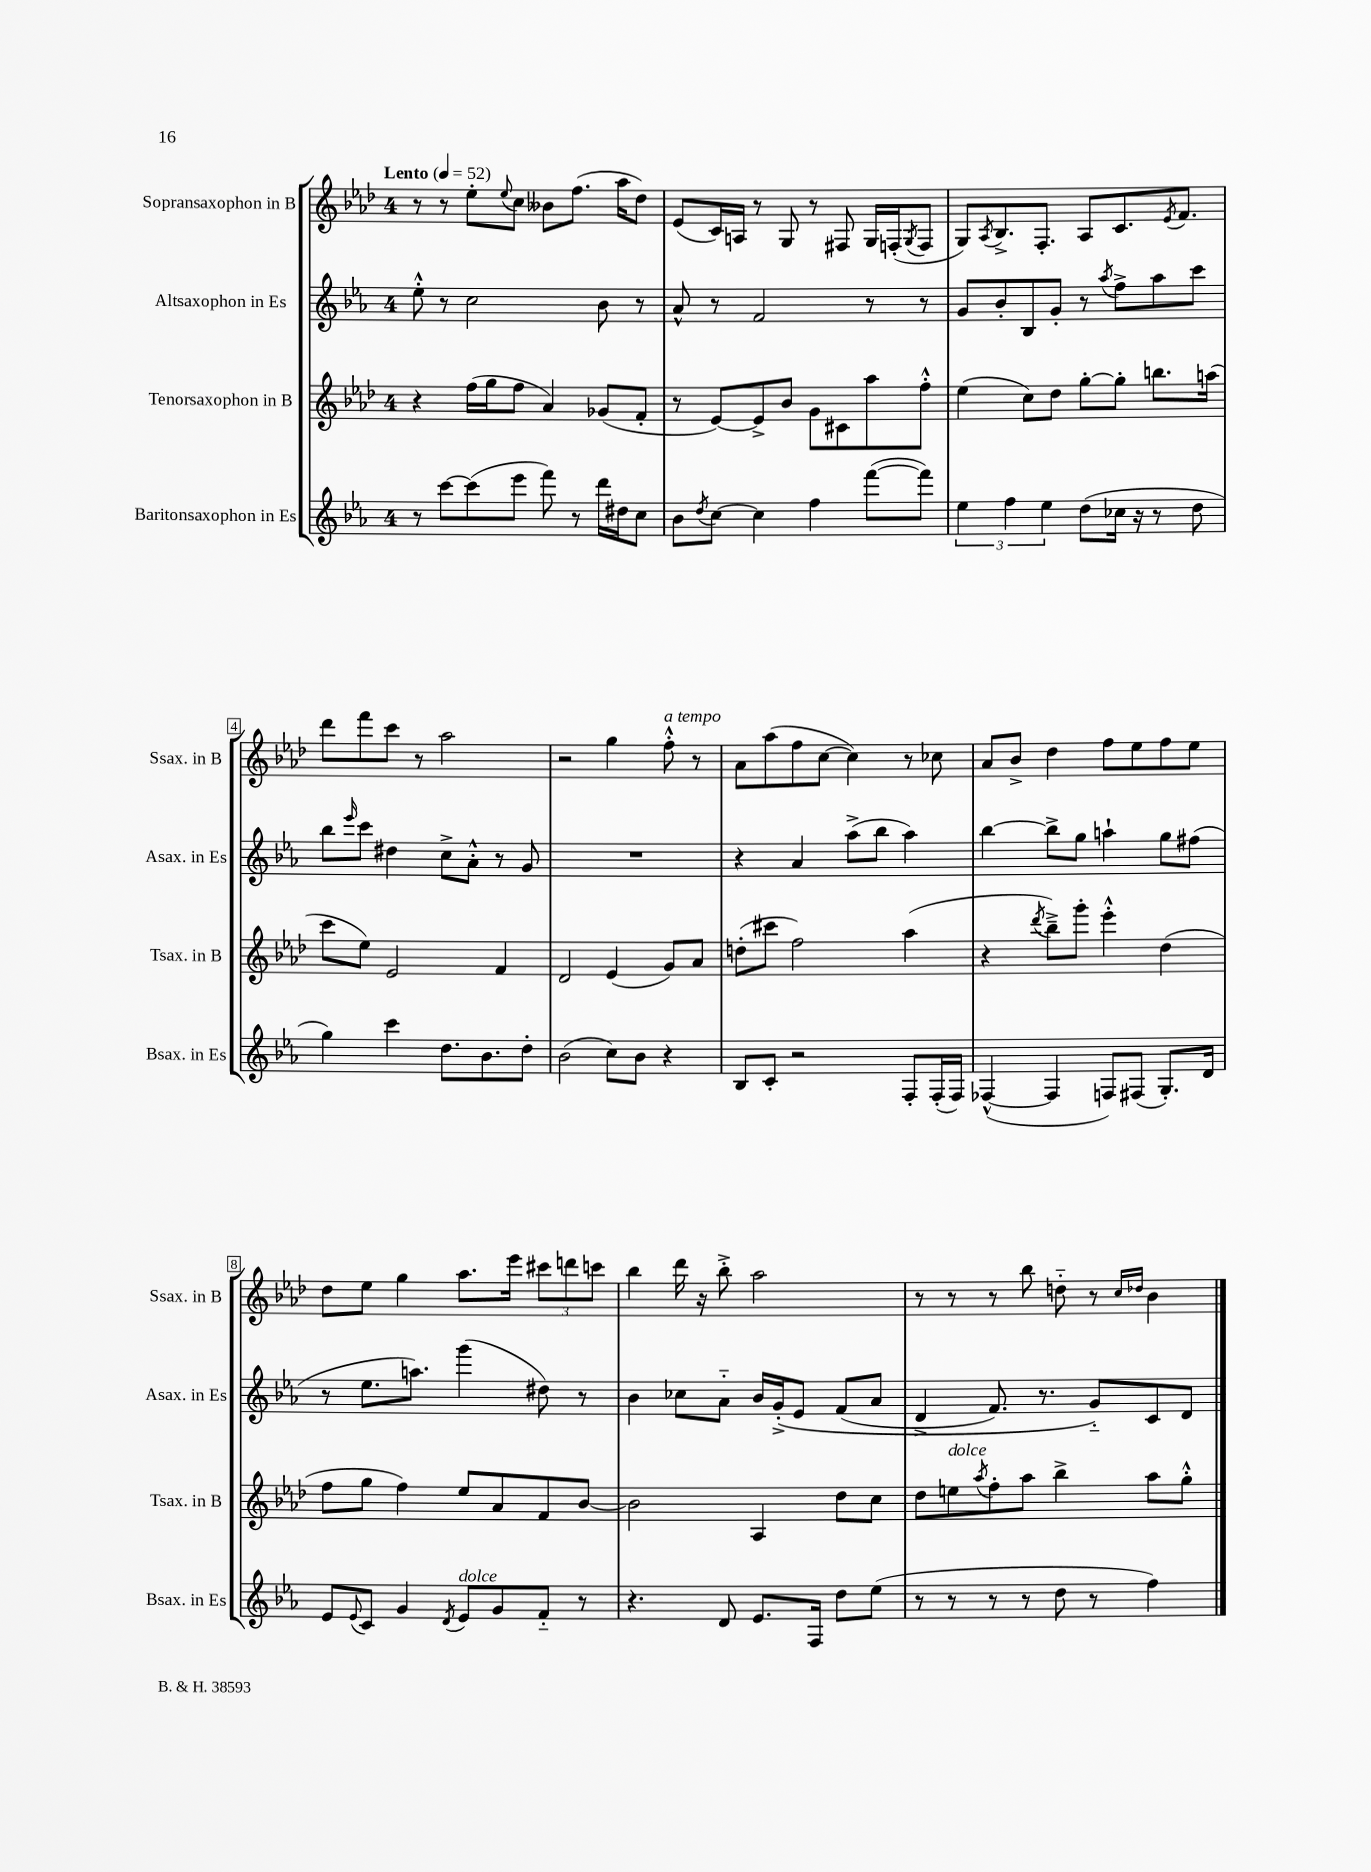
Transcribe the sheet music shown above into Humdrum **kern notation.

**kern	**kern	**kern	**kern
*staff4	*staff3	*staff2	*staff1
*clefG2	*clefG2	*clefG2	*clefG2
*k[b-e-a-]	*k[b-e-a-d-]	*k[b-e-a-]	*k[b-e-a-d-]
*M4/4	*M4/4	*M4/4	*M4/4
*MM52	*MM52	*MM52	*MM52
8r	4r	8ee-'^^\	8r
[8ccc\L	.	8r	8r
(8ccc\]	(16ff\LL	2cc\	8ee-'\L
.	16gg\J	.	.
.	.	.	8qqee-/
8eee-\J	8ff\J	.	8cc\J
8fff\)	4a-/)	.	8b--\L
8r	.	.	(8.ff\J
16ddd\LL	(8g-/L	8b-\	.
16dd#\J	.	.	16aa-\LK
8cc\J	8f'/J	8r	8dd-\J)
=	=	=	=
8b-\L	8r	8a-^^/	(8e-/L
8qdd/	.	.	.
[8cc\J	[8e-/L)	8r	16c/L)
.	.	.	16A/JJ
4cc\]	8e-^/]	2f/	8r
.	8b-/J	.	8G/
4ff\	8g\L	.	8r
.	8c#\	.	8F#/
([8fff\L	8aa-\	8r	16G/LL
.	.	.	(16F'/J
.	.	.	8qG/
8fff\]J)	8ff'^^\J	8r	8F/J
=	=	=	=
6ee-\	(4ee-\	8g/L	8G/L)
.	.	.	8qA-/
.	.	8b-'/	8.B-^/
6ff\	.	.	.
.	8cc\L)	8B-/	.
.	.	.	8.F'/J
6ee-\	.	.	.
.	8dd-\J	8g'/J	.
(8dd\L	[8gg'\L	8r	8A-/L
.	.	8qaa-/	.
16cc-\Jk	8gg'\]J	8ff^\L	8.c/
16r	.	.	.
8r	8.bb\L	8aa-\	.
.	.	.	8qe-/
.	.	.	8.f/J
8dd\	.	8ccc\J	.
.	(16aa\Jk	.	.
=	=	=	=
4gg\)	8ccc\L	8bb-\L	8ddd-\L
.	.	16qqeee-/	.
.	8ee-\J)	8ccc\J	8fff\
4ccc\	2e-/	4dd#\	8ccc\J
.	.	.	8r
8.dd\L	.	8cc^\L	2aa-\
.	.	8a-'^^\J	.
8.b-\	.	.	.
.	4f/	8r	.
8dd'\J	.	8g/	.
=	=	=	=
(2b-\	2d-/	1r	2r
8cc\L)	(4e-/	.	4gg\
8b-\J	.	.	.
4r	8g/L)	.	8ff'^^\
.	8a-/J	.	8r
=	=	=	=
8B-/L	(8dd'\L	4r	8a-\L
8c'/J	8ccc#\J	.	(8aa-\
2r	2ff\)	4a-/	8ff\
.	.	.	[8cc\J
.	.	(8aa-^\L	4cc\])
.	.	8bb-\J	.
8F'/L	(4aa-\	4aa-\)	8r
(16F'/L	.	.	8cc-\
16F/JJ)	.	.	.
=	=	=	=
([4F-^^/	4r	[4bb-\	8a-/L
.	.	.	8b-^/J
.	8qddd-/	.	.
4F-/]	8bb-~^\L)	8bb-^\]L	4dd-\
.	8ggg'\J	8gg\J	.
8F/L)	4eee-'^^\	4aa`\	8ff\L
(8F#/J	.	.	8ee-\
8.G'/L)	(4dd-\	8gg\L	8ff\
.	.	(8ff#\J	8ee-\J
16d/Jk	.	.	.
=	=	=	=
8e-/L	8ff\L	8r	8dd-\L
8qqe-/	.	.	.
8c/J	8gg\J	8.ee-\L	8ee-\J
4g/	4ff\)	.	4gg\
.	.	8.aa\J)	.
8qd/	.	.	.
8e-/L	8ee-/L	(4ggg\	8.aa-\L
8g/	8a-/	.	.
.	.	.	16eee-\Jk
8f'~/J	8f/	8dd#\)	12ccc#\L
.	.	.	12ddd\
8r	[8b-/J	8r	.
.	.	.	12ccc\J
=	=	=	=
4.r	2b-\]	4b-\	4bb-\
.	.	8cc-\L	16ddd-\
.	.	.	16r
8d/	.	8a-'~\J	8bb-'^\
8.e-/L	4A-/	16b-/LL	2aa-\
.	.	&(16g'^/J	.
.	.	8e-/J	.
16F/Jk	.	.	.
8dd\L	8dd-\L	(8f/L	.
(8ee-\J	8cc\J	8a-/J	.
=	=	=	=
8r	8dd-\L	4d^/	8r
8r	8ee\	.	8r
.	8qaa-/	.	.
8r	8ff'\	8.f/)	8r
8r	8aa-\J	.	8bb-\
.	.	8.r	.
8dd\	4bb-^\	.	8dd'~\
8r	.	8g'~/L&)	8r
.	.	.	16qqcc/LL
.	.	.	16qqdd-/JJ
4ff\)	8aa-\L	8c/	4b-\
.	8gg'^^\J	8d/J	.
==	==	==	==
*-	*-	*-	*-
